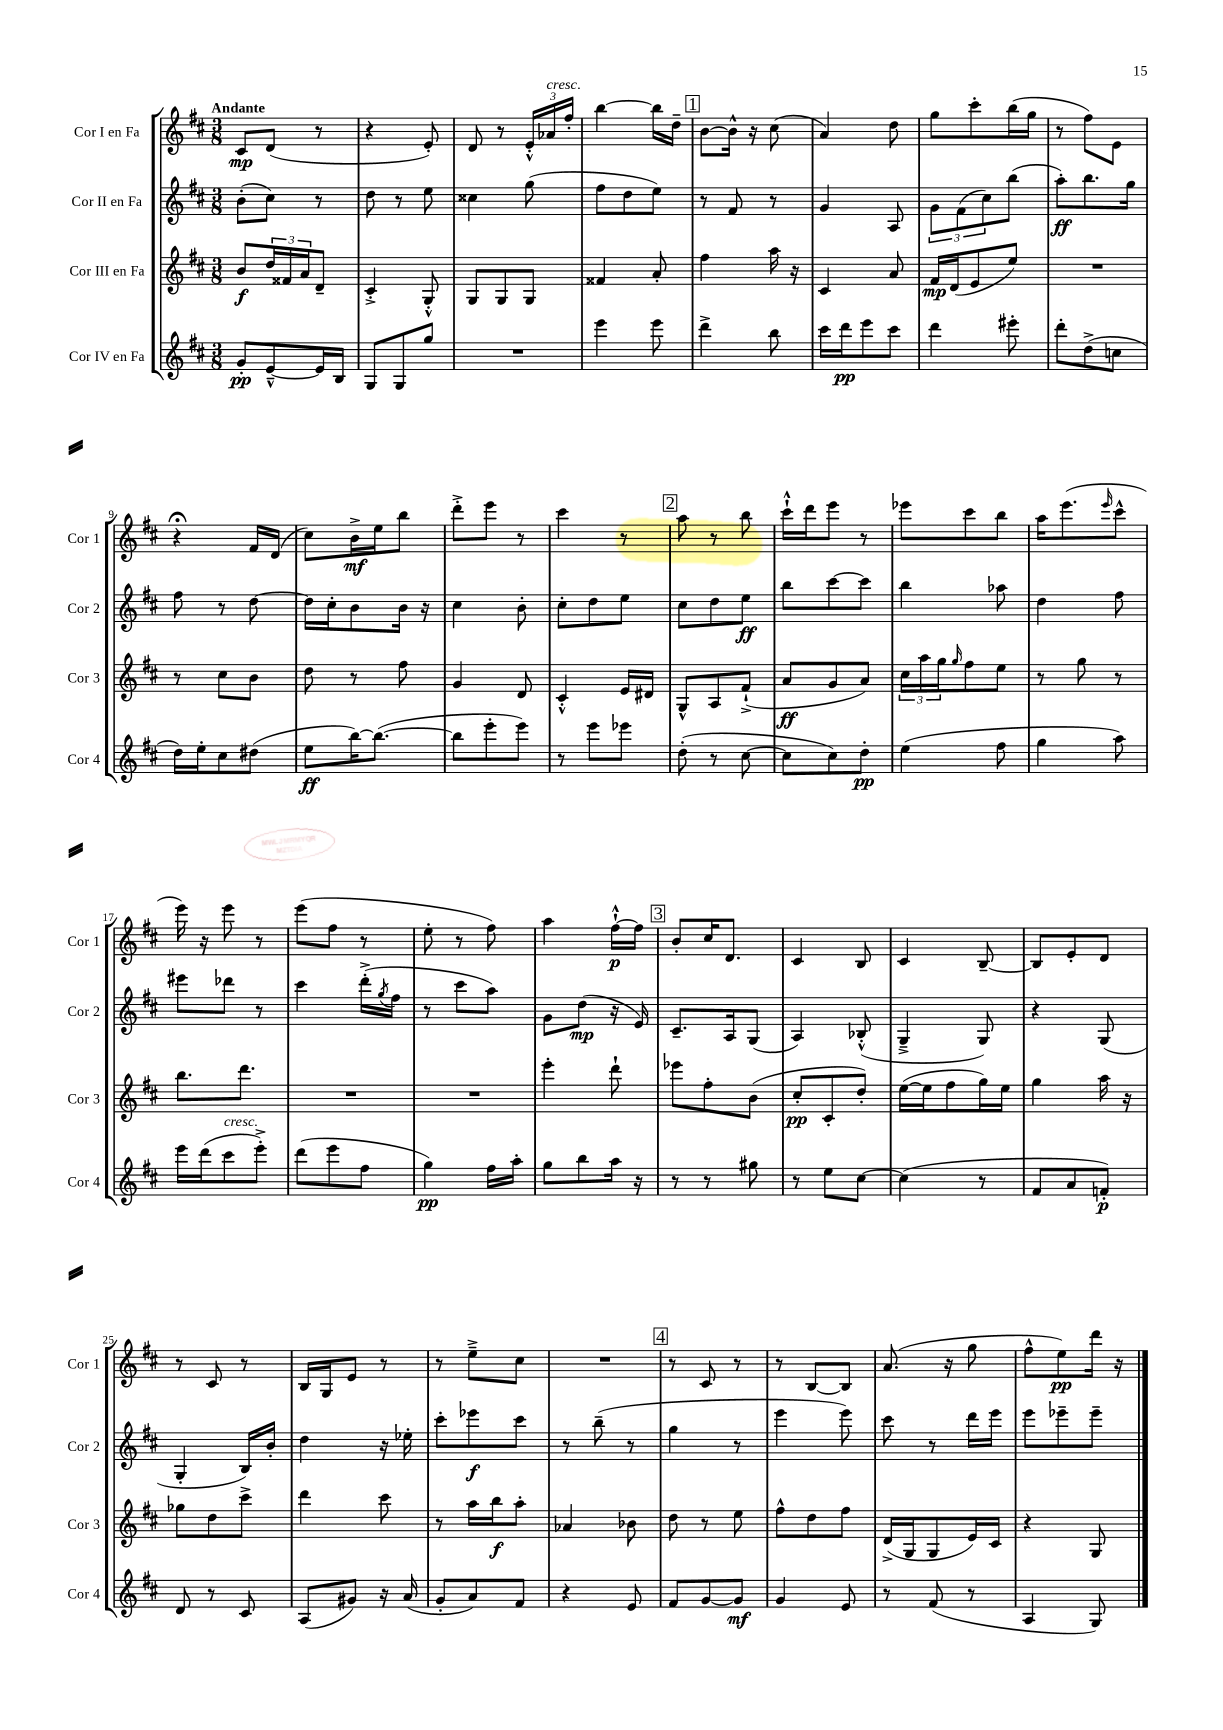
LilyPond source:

<<
\new StaffGroup <<
\new Staff = "s0" \with { instrumentName = "Cor I en Fa" shortInstrumentName = "Cor 1" } {
    \clef treble \key d \major \numericTimeSignature \time 3/8 \tempo "Andante"
    cis'8\mp d'8( r8 |
    r4 e'8-.) |
    d'8 r8 \tuplet 3/2 { e'16-.-^ aes'16^\markup { \italic "cresc." } fis''16-. } |
    b''4~ b''16 d''16-- |
    \mark \markup { \box "1" } b'8~ b'16-^ r16 cis''8( |
    a'4) d''8 |
    g''8 cis'''8-. b''16( g''16 |
    r8 fis''8) e'8 |
    r4\fermata fis'16 d'16( |
    cis''8) b'16->\mf e''16 b''8 |
    d'''8-.-> e'''8 r8 |
    cis'''4 r8 |
    \mark \markup { \box "2" } a''8 r8 b''8 |
    cis'''16-!-^ d'''16 e'''8 r8 |
    ees'''8 cis'''8 b''8 |
    a''16 e'''8.( \grace { e'''16 } cis'''8-^ |
    e'''16) r16 e'''8 r8 |
    e'''8( fis''8 r8 |
    e''8-. r8 fis''8) |
    a''4 fis''16~-!-^\p fis''16 |
    \mark \markup { \box "3" } b'8-. cis''16 d'8. |
    cis'4 b8 |
    cis'4 b8~-- |
    b8 e'8-. d'8 |
    r8 cis'8 r8 |
    b16 g16 e'8 r8 |
    r8 e''8---> cis''8 |
    R4. |
    \mark \markup { \box "4" } r8 cis'8 r8 |
    r8 b8~ b8 |
    a'8.( r16 g''8 |
    fis''8-^ e''8\pp) d'''16 r16 \bar "|." |
}
\new Staff = "s1" \with { instrumentName = "Cor II en Fa" shortInstrumentName = "Cor 2" } {
    \clef treble \key d \major \numericTimeSignature \time 3/8
    b'8-.( cis''8) r8 |
    d''8 r8 e''8 |
    cisis''4 g''8( |
    fis''8 d''8 e''8) |
    \mark \markup { \box "1" } r8 fis'8 r8 |
    g'4 a8 |
    \tuplet 3/2 { g'8 fis'8( cis''8) } b''8( |
    a''8-.\ff) b''8. g''16 |
    fis''8 r8 d''8~ |
    d''16 cis''16-. b'8 b'16 r16 |
    cis''4 b'8-. |
    cis''8-. d''8 e''8 |
    \mark \markup { \box "2" } cis''8 d''8 e''8\ff |
    b''8 cis'''8~ cis'''8 |
    b''4 aes''8 |
    d''4 fis''8 |
    eis'''8 des'''8 r8 |
    cis'''4 d'''16-.->( \acciaccatura { g''8 } fis''16 |
    r8 cis'''8 a''8) |
    g'8 d''8\mp( r16 e'16) |
    \mark \markup { \box "3" } cis'8.-- a16 g8( |
    a4) bes8-.-^( |
    g4---> g8) |
    r4 g8( |
    g4-. b16) b'16-. |
    d''4 r16 ees''16-. |
    cis'''8-. ees'''8\f cis'''8 |
    r8 b''8--( r8 |
    \mark \markup { \box "4" } g''4 r8 |
    e'''4 e'''8) |
    cis'''8 r8 d'''16 e'''16 |
    e'''8 ees'''8-- ees'''8-- \bar "|." |
}
\new Staff = "s2" \with { instrumentName = "Cor III en Fa" shortInstrumentName = "Cor 3" } {
    \clef treble \key d \major \numericTimeSignature \time 3/8
    b'8\f \tuplet 3/2 { d''16 fisis'16 a'16 } d'8-- |
    cis'4-.-> g8-.-^ |
    g8 g8 g8 |
    fisis'4 a'8-. |
    \mark \markup { \box "1" } fis''4 a''16 r16 |
    cis'4 a'8 |
    fis'16\mp d'16( e'8 e''8) |
    R4. |
    r8 cis''8 b'8 |
    d''8 r8 fis''8 |
    g'4 d'8 |
    cis'4-.-^ e'16 dis'16 |
    \mark \markup { \box "2" } g8-^ a8 fis'8-!->( |
    a'8\ff g'8 a'8) |
    \tuplet 3/2 { cis''16 a''16 g''16 } \grace { g''16 } fis''8 e''8 |
    r8 g''8 r8 |
    b''8. d'''8. |
    R4. |
    R4. |
    e'''4-. d'''8-! |
    \mark \markup { \box "3" } ees'''8 fis''8-. b'8( |
    cis''8-.\pp cis'8-. d''8-.) |
    e''16~( e''16 fis''8 g''16) e''16 |
    g''4 a''16 r16 |
    ges''8 d''8 cis'''8-> |
    d'''4 cis'''8 |
    r8 a''16 b''16\f a''8-. |
    aes'4 bes'8 |
    \mark \markup { \box "4" } d''8 r8 e''8 |
    fis''8-^ d''8 fis''8 |
    d'16->( g16 g8 e'16) cis'16 |
    r4 g8 \bar "|." |
}
\new Staff = "s3" \with { instrumentName = "Cor IV en Fa" shortInstrumentName = "Cor 4" } {
    \clef treble \key d \major \numericTimeSignature \time 3/8
    g'8-.\pp e'8~---^ e'16 b16 |
    g8 g8 g''8 |
    R4. |
    e'''4 e'''8 |
    \mark \markup { \box "1" } d'''4-> b''8 |
    cis'''16 d'''16\pp e'''8 cis'''8 |
    d'''4 eis'''8-. |
    d'''8-. d''8->( c''8 |
    d''16) e''16-. cis''8 dis''8( |
    e''8\ff b''16~) b''8.~( |
    b''8 e'''8-. e'''8) |
    r8 e'''8 ees'''8 |
    \mark \markup { \box "2" } d''8-.( r8 cis''8~ |
    cis''8 cis''8) d''8-.\pp |
    e''4( fis''8 |
    g''4 a''8) |
    e'''16 d'''16( cis'''8^\markup { \italic "cresc." } e'''8-.->) |
    d'''8( e'''8 fis''8 |
    g''4\pp) fis''16 a''16-. |
    g''8 b''8 a''16 r16 |
    \mark \markup { \box "3" } r8 r8 gis''8 |
    r8 e''8 cis''8~ |
    cis''4( r8 |
    fis'8 a'8 f'8-.\p) |
    d'8 r8 cis'8 |
    a8( gis'8) r16 a'16( |
    g'8-. a'8) fis'8 |
    r4 e'8 |
    \mark \markup { \box "4" } fis'8 g'8~ g'8\mf |
    g'4 e'8 |
    r8 fis'8( r8 |
    a4 g8) \bar "|." |
}
>>
>>
